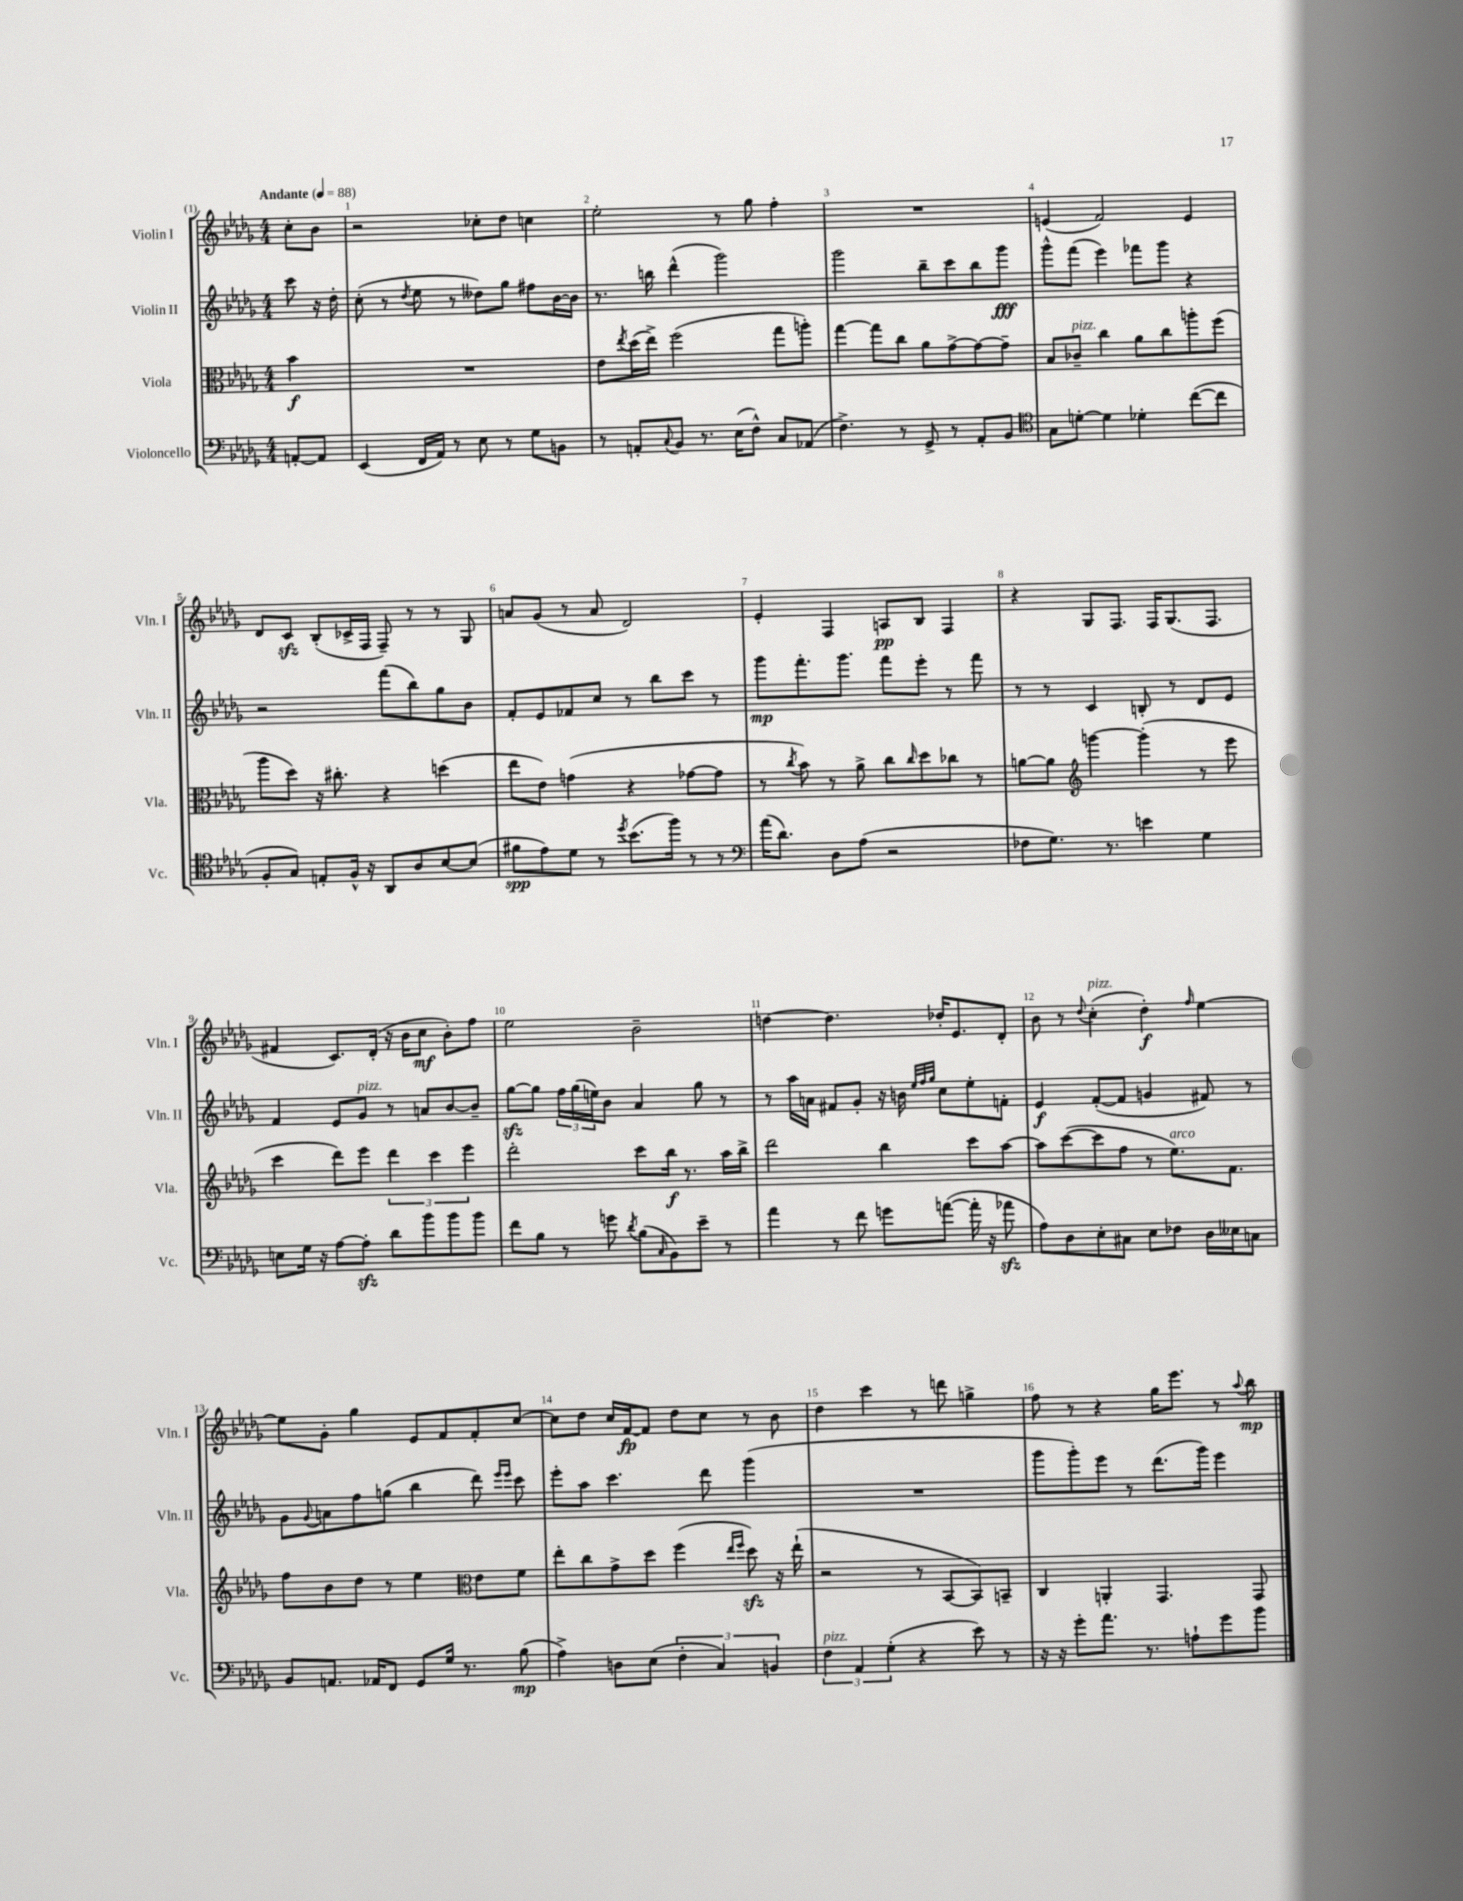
<<
\new StaffGroup <<
\new Staff = "s0" \with { instrumentName = "Violin I" shortInstrumentName = "Vln. I" } {
    \clef treble \key des \major \numericTimeSignature \time 4/4 \partial 4 \tempo "Andante" 4 = 88
    c''8-. bes'8 |
    r2 ces''8-. des''8 c''4 |
    ees''2-. r8 ges''8 f''4-. |
    R1 |
    e'4( f'2) e'4 |
    des'8 c'8\sfz bes8-.( ces'16-> f16 f8--) r8 r8 ges8 |
    a'8 ges'8( r8 a'8 des'2) |
    ees'4-. f4 a8\pp bes8 f4 |
    r4 ges8 f8. f16 ges8.( f8. |
    fis'4 c'8.) des'16-.( r16 bes'16 c''8\mf bes'8-.) f''8 |
    ees''2 bes'2-- |
    d''4~ d''4. des''16-. ees'8. des'8-. |
    bes'8 r8 \appoggiatura { des''8 } c''4-.^\markup { \italic "pizz." }( des''4-.\f) \grace { f''16 } ees''4~ |
    ees''8 ges'8-. ges''4 ees'8 f'8 f'8-. c''8~ |
    c''8 des''8 c''16 f'16~\fp f'8 des''8 c''8 r8 bes'8 |
    des''4 c'''4 r8 d'''8 g''4-> |
    f''8 r8 r4 ges''16 ees'''8. r8 \appoggiatura { aes''8 } bes''8\mp \bar "|." |
}
\new Staff = "s1" \with { instrumentName = "Violin II" shortInstrumentName = "Vln. II" } {
    \clef treble \key des \major \numericTimeSignature \time 4/4 \partial 4
    c'''8 r16 des''16-. |
    c''8-.( r8 \acciaccatura { des''8 } ees''8 r8 deses''8) ges''8 fis''8 bes'16~ bes'16 |
    r8. b''16 des'''4-^( ges'''2) |
    ges'''2 bes''8-- c'''8 bes''8 ges'''8\fff |
    ges'''8-^ f'''8( ees'''4) fes'''8 ges'''8 r4 |
    r2 f'''8( bes''8) ges''8 bes'8 |
    f'8-. ees'8 fes'8 c''8 r8 bes''8 c'''8 r8 |
    ges'''8\mp f'''8.-. ges'''8. f'''8 ees'''8-. r8 f'''8 |
    r8 r8 c'4 b8-. r8 des'8 ees'8 |
    f'4 ees'8 ges'8^\markup { \italic "pizz." } r8 a'8 bes'8~ bes'8-- |
    ges''8~\sfz ges''8 \tuplet 3/2 { f''16 ges''16( e''16) } bes'8 aes'4 ges''8 r8 |
    r8 aes''16 a'16 fis'8 ges'8-. r16 b'16 \grace { ees''32 f''32 ges''32 } c''8 ees''8-. f'8-. |
    ees'4\f f'8~-.( f'8 g'4 fis'8) r8 |
    ges'8 \appoggiatura { ges'8 } a'8 f''8 g''8( bes''4 des'''8) \grace { ees'''16 ees'''16 } c'''8 |
    ees'''8-. aes''8 c'''4. des'''8 ges'''4( |
    R1 |
    ges'''8 ges'''8-.) ees'''8 r8 des'''8.( ges'''16) ees'''4 \bar "|." |
}
\new Staff = "s2" \with { instrumentName = "Viola" shortInstrumentName = "Vla." } {
    \clef alto \key des \major \numericTimeSignature \time 4/4 \partial 4
    bes'4\f |
    R1 |
    ees'8 \acciaccatura { ees''8 } des''16( ees''16->) f''2( ges''8 a''8-.) |
    ges''4~ ges''8 c''8 aes'8 ges'8~-> ges'8~ ges'8-- |
    bes8 ces'8--^\markup { \italic "pizz." } c''4 aes'8 c''8 a''8-. f''8( |
    aes''8 des''8) r16 cis''8.-. r4 d''4( |
    ees''8 ees'8) g'4( r4 ges'8~ ges'8 |
    r8 \acciaccatura { c''8 } bes'8) r8 aes'8-> c''8 \grace { c''16 } des''8 ces''8 r8 |
    a'8~ a'8 \clef treble g'''4~ g'''4-.( r8 ees'''8 |
    c'''4 des'''8) ees'''8 \tuplet 3/2 { des'''4 c'''4 ees'''4 } |
    des'''2-. c'''8 bes''16\f r8. aes''16 bes''16-> |
    des'''2 bes''4 c'''8 aes''8~ |
    aes''8 c'''8~( c'''8 f''8 r8 ees''8.^\markup { \italic "arco" }) f'8. |
    f''8 bes'8 des''8 r8 ees''4 \clef alto ees'8 f'8 |
    ees''8-. c''8 ges'8-> des''8 f''4( \grace { ees''16 f''16 } des''8\sfz) r16 ees''16-!( |
    r2 r8 bes,8~ bes,8) b,8-- |
    c4 a,4-. ges,4. ges,8 \bar "|." |
}
\new Staff = "s3" \with { instrumentName = "Violoncello" shortInstrumentName = "Vc." } {
    \clef bass \key des \major \numericTimeSignature \time 4/4 \partial 4
    a,8~-. a,8 |
    ees,4( f,16 aes,16) r8 ees8 r8 ges8 b,8 |
    r8 a,8-. \appoggiatura { c8 } bes,8 r8. ees16( f8-^) c8 aes,8( |
    f4.->) r8 ges,8-> r8 aes,8-. bes,8 |
    \clef tenor ges8 d'8~-. d'4 des'4-. c''8~( c''8 |
    f8-. ges8) e8-. f16-^ r16 aes,8 aes8 bes8~ bes8( |
    fis'8\spp ees'8) des'8 r8 \acciaccatura { des''8 } bes'8.( f''16) r8 r8 |
    \clef bass aes'16( des'8.) des8 aes8( r2 |
    fes8 ges8.) r8. e'4 ges4 |
    e8 ges16 r16 aes8~ aes8-.\sfz des'8 bes'8 bes'8 bes'8 |
    f'8 bes8 r8 g'8 \acciaccatura { des'8 } bes8( \grace { c16 } bes,8) ees'8-- r8 |
    aes'4 r8 f'8 g'8 a'8~( a'16-. r16 aes'8\sfz |
    aes8) des8 ees8-. cis8 ees8 fes8 des16 eeses16 c8 |
    bes,8 a,8. aes,16 f,8 ges,8 ges16 r8. bes8\mp( |
    aes4->) d8 ees8( \tuplet 3/2 { f4-. c4) b,4 } |
    \tuplet 3/2 { f4^\markup { \italic "pizz." } aes,4 ges4-.( } r4 ees'8) r8 |
    r16 r16 ges'8-. aes'8. r8. a8-! ges'8 bes'8 \bar "|." |
}
>>
>>
\layout { \context { \Score \override BarNumber.break-visibility = ##(#f #t #t) barNumberVisibility = #all-bar-numbers-visible } }
